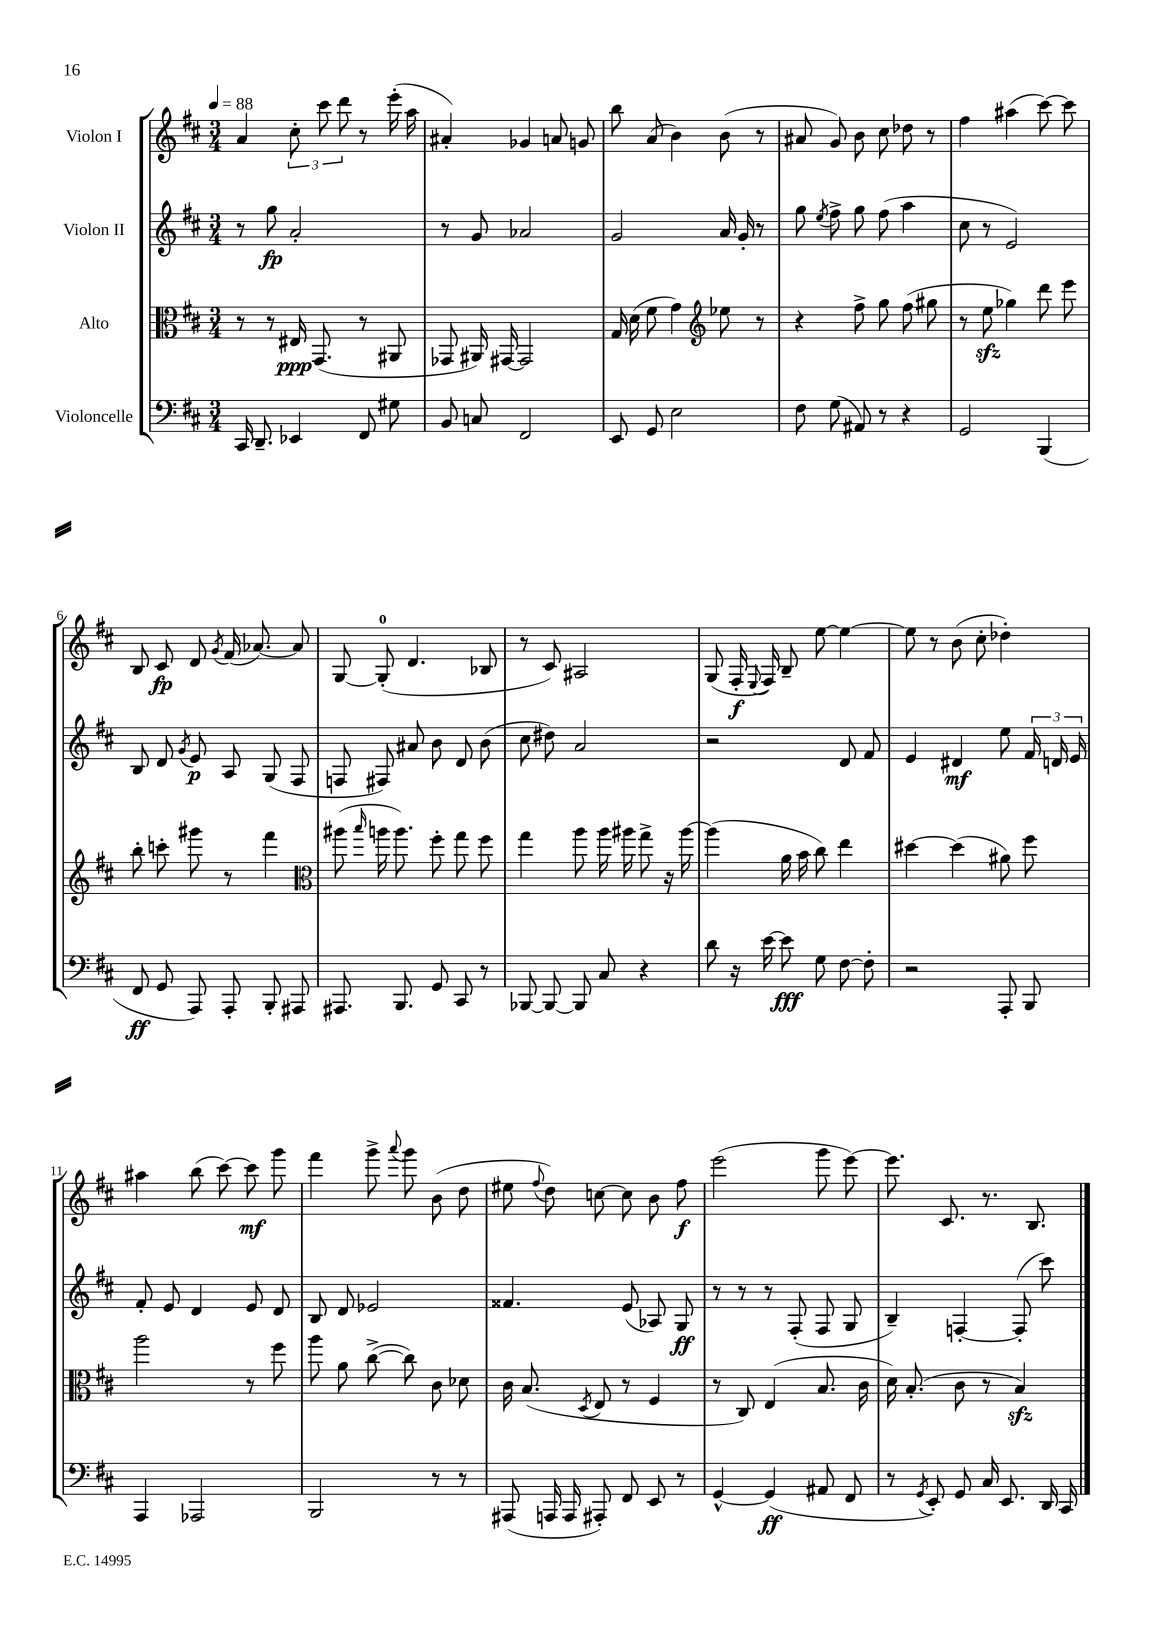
<<
\new StaffGroup <<
\new Staff = "s0" \with { instrumentName = "Violon I" } {
    \clef treble \key d \major \numericTimeSignature \time 3/4 \tempo 4 = 88
    \autoBeamOff a'4 \tuplet 3/2 { cis''8-. cis'''8 d'''8 } r8 e'''16-.( a''16 |
    ais'4-.) ges'4 a'8 g'8 |
    b''8 a'8( b'4) b'8( r8 |
    ais'8 g'8) b'8 cis''8 des''8 r8 |
    fis''4 ais''4( cis'''8~) cis'''8 |
    b8 cis'8\fp d'8 \acciaccatura { g'8 } fis'16( aes'8.~) aes'8 |
    g8~ g8-0-.( d'4. bes8 |
    r8 cis'8) ais2 |
    g8( fis16-.\f \appoggiatura { e8 } fis16) b8-- e''8~ e''4~ |
    e''8 r8 b'8( cis''8-. des''4-.) |
    ais''4 b''8( cis'''8~) cis'''8\mf g'''8 |
    fis'''4 g'''8-> \appoggiatura { a'''8 } g'''8 b'8( d''8 |
    eis''8 \appoggiatura { fis''8 } d''8) c''8~ c''8 b'8 fis''8\f |
    e'''2( g'''8 e'''8~) |
    e'''8. cis'8. r8. b8. \bar "|." |
}
\new Staff = "s1" \with { instrumentName = "Violon II" } {
    \clef treble \key d \major \numericTimeSignature \time 3/4
    \autoBeamOff r8 g''8\fp a'2-. |
    r8 g'8 aes'2 |
    g'2 a'16 g'16-. r8 |
    g''8 \acciaccatura { e''8 } fis''8-> g''8 fis''8( a''4 |
    cis''8 r8 e'2) |
    b8 d'8 \acciaccatura { g'8 } e'8\p a8 g8( fis8 |
    f8 fis8) ais'8 b'8 d'8 b'8( |
    cis''8 dis''8) a'2 |
    r2 d'8 fis'8 |
    e'4 dis'4\mf e''8 \tuplet 3/2 { fis'16 d'16 e'16 } |
    fis'8-. e'8 d'4 e'8 d'8 |
    b8 d'8 ees'2 |
    fisis'4. e'8( aes8) g8\ff |
    r8 r8 r8 fis8-.( fis8 g8 |
    b4--) f4~-. f8-.( cis'''8) \bar "|." |
}
\new Staff = "s2" \with { instrumentName = "Alto" } {
    \clef alto \key d \major \numericTimeSignature \time 3/4
    \autoBeamOff r8 r8 eis16\ppp g,8.( r8 ais,8 |
    ges,8 ais,16) gis,16~ gis,2 |
    g16 d'16( fis'8 g'4) \clef treble ees''8 r8 |
    r4 fis''8-> g''8 fis''8( gis''8 |
    r8 e''8\sfz ges''4) d'''8 e'''8 |
    b''8-. c'''8-. gis'''8 r8 fis'''4 |
    \clef alto ais''8( \grace { b''16 } a''16 a''8.) fis''8-. g''8 fis''8 |
    g''4 a''8 a''16 ais''16 g''8-> r16 ais''16~ |
    ais''4( a'16 b'16 cis''8) e''4 |
    dis''4~ dis''4( ais'8) fis''8 |
    a''2 r8 fis''8 |
    a''8 a'8 cis''8~->( cis''8) cis'8 des'8 |
    cis'16 b8.( \acciaccatura { d8 } e8 r8 fis4 |
    r8 cis8) e4( b8. cis'16 |
    d'16) b8.-.( cis'8 r8 b4\sfz) \bar "|." |
}
\new Staff = "s3" \with { instrumentName = "Violoncelle" } {
    \clef bass \key d \major \numericTimeSignature \time 3/4
    \autoBeamOff cis,16 d,8.-- ees,4 fis,8 gis8 |
    b,8 c8 fis,2 |
    e,8 g,8 e2 |
    fis8 g8( ais,8) r8 r4 |
    g,2 b,,4( |
    fis,8\ff g,8 a,,8) a,,8-. b,,8-. ais,,8 |
    ais,,8. b,,8. g,8 cis,8 r8 |
    bes,,8~ bes,,8~ bes,,8 cis8 r4 |
    d'8 r16 e'16~ e'8\fff g8 fis8~ fis8-. |
    r2 a,,8-. b,,8 |
    a,,4 aes,,2 |
    b,,2 r8 r8 |
    ais,,8( a,,16 a,,16 ais,,8-.) fis,8 e,8 r8 |
    g,4~-^ g,4\ff( ais,8 fis,8 |
    r8 \acciaccatura { g,8 } e,8-.) g,8 cis16 e,8. d,16 cis,16 \bar "|." |
}
>>
>>
